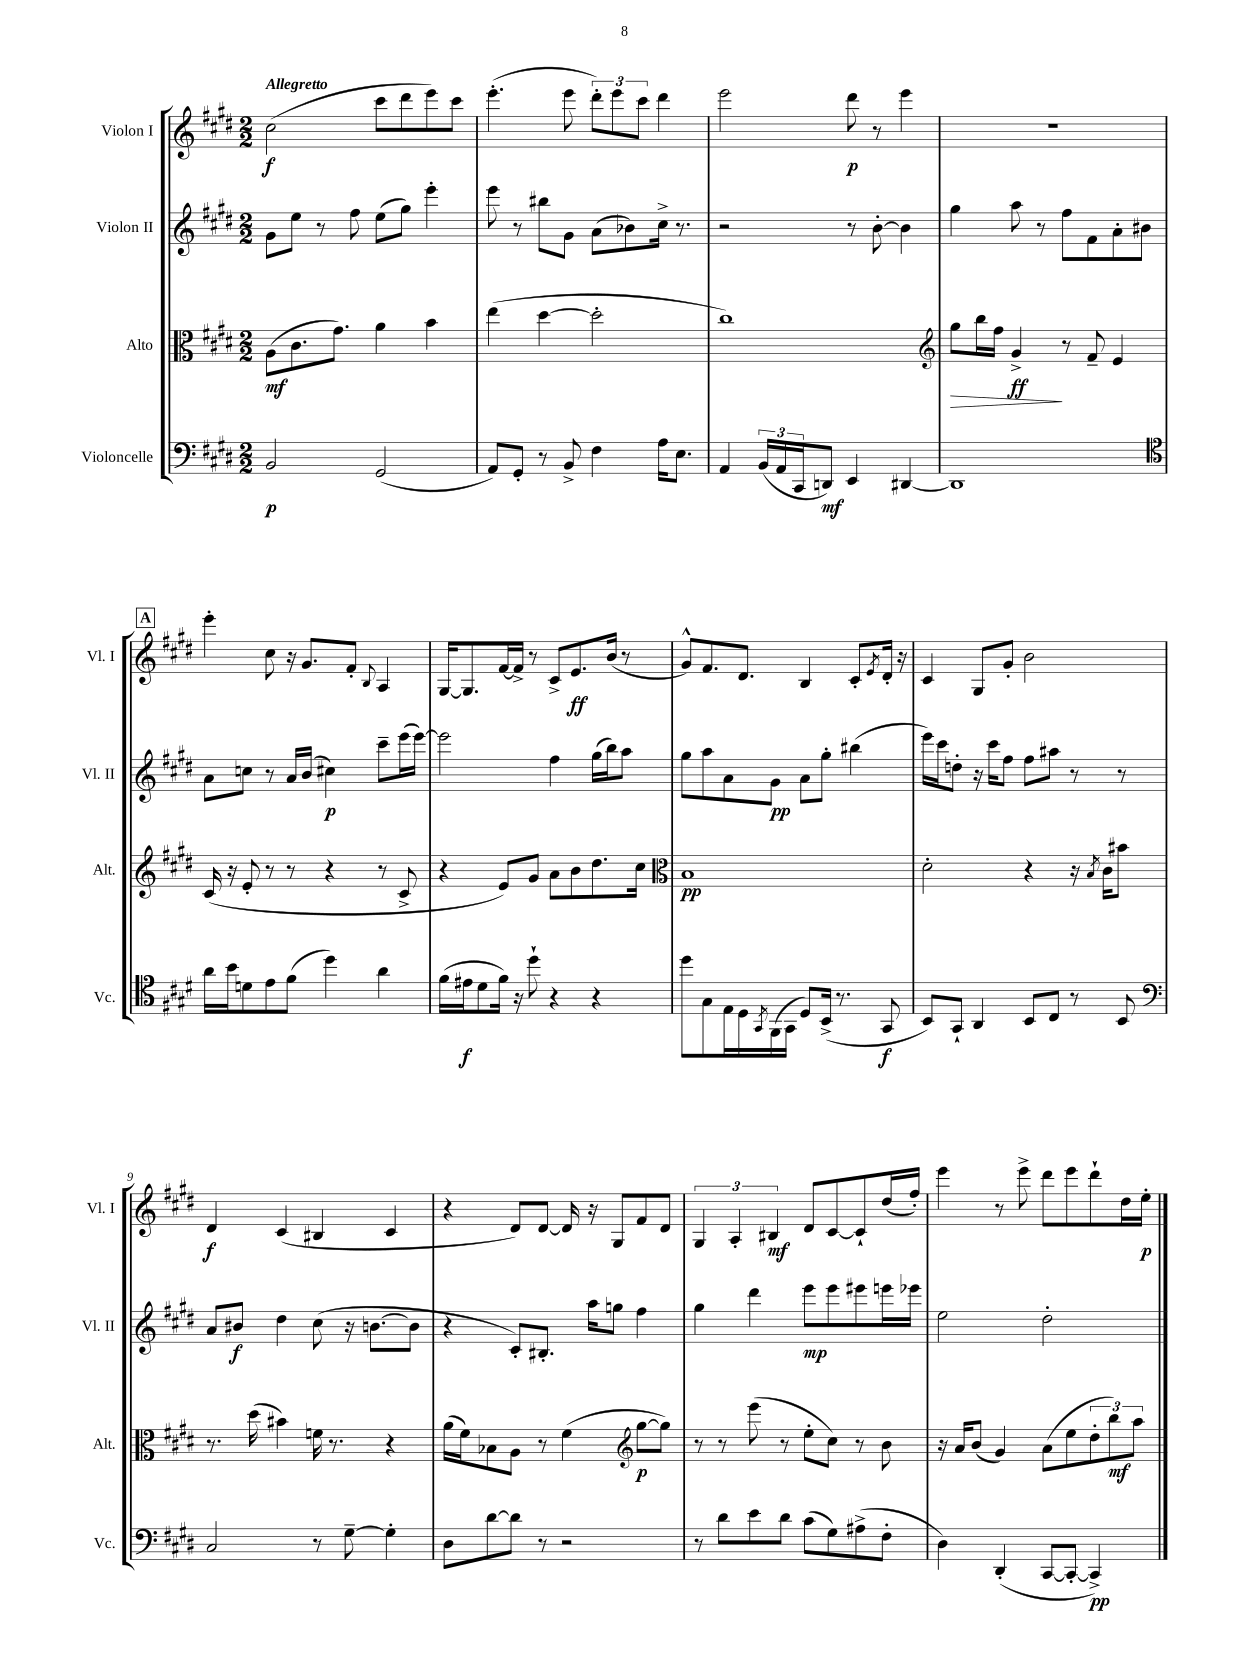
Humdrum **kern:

**kern	**kern	**kern	**kern
*staff4	*staff3	*staff2	*staff1
*clefF4	*clefC3	*clefG2	*clefG2
*k[f#c#g#d#]	*k[f#c#g#d#]	*k[f#c#g#d#]	*k[f#c#g#d#]
*M2/2	*M2/2	*M2/2	*M2/2
2BB	(8A	8g#	(2cc#
.	8.c#	8ee	.
.	.	8r	.
.	8.g#)	.	.
.	.	8ff#	.
(2GG#	4a	(8ee	8ccc#
.	.	8gg#)	8ddd#
.	4b	4eee'	8eee)
.	.	.	8ccc#
=	=	=	=
8AA)	(4ee	8eee	(4.eee'
8GG#'	.	8r	.
8r	[4dd#	8bb#	.
8BB^	.	8g#	8eee
4F#	2dd#']	(8a	12ddd#')
.	.	.	12eee
.	.	8b-)	.
.	.	.	12ccc#
16A	.	16cc#^	4ddd#
8.E	.	8.r	.
=	=	=	=
4AA	1cc#)	2r	2eee
(24BB	.	.	.
24AA	.	.	.
24CC#	.	.	.
8DD)	.	.	.
4EE	.	8r	8ddd#
.	.	[8b'	8r
[4DD#	.	4b]	4eee
=	=	=	=
*	*clefG2	*	*
1DD#]	8gg#	4gg#	1r
.	16bb	.	.
.	16ff#	.	.
.	4g#^	8aa	.
.	.	8r	.
.	8r	8ff#	.
.	8f#~	8f#	.
.	4e	8a'	.
.	.	8b#	.
=	=	=	=
*clefC4	*	*	*
16a	(16c#	8a	4eee'
16b	16r	.	.
8d	8e'	8cc	.
8e	8r	8r	8cc#
(8f#	8r	16a	16r
.	.	(16b	8.g#
4dd#)	4r	4cc#)	.
.	.	.	8f#'
.	.	.	8qqB
4a	8r	8ccc#~	4A
.	8c#^	(16eee	.
.	.	[16eee)	.
=	=	=	=
(16f#	4r	2eee]	[16G#
16e#	.	.	8.G#]
8d#	.	.	.
16f#)	8e)	.	[16f#
16r	.	.	16f#^]
8dd#`	8g#	.	8r
4r	8a	4ff#	8c#^
.	8b	.	8.e
4r	8.dd#	(16gg#	.
.	.	16bb)	(16b
.	.	8aa	8r
.	16cc#	.	.
=	=	=	=
*	*clefC3	*	*
8dd#	1B	8gg#	8g#^^)
8G#	.	8aa	8.f#
16E	.	8a	.
16D#	.	.	8.d#
8qGG#	.	.	.
(16FF#	.	8g#	.
16GG#	.	.	.
8D#)	.	8a	4B
(16BB^	.	8gg#'	.
8.r	.	.	.
.	.	(4bb#	8c#'
.	.	.	8qe
8GG#	.	.	16d#'
.	.	.	16r
=	=	=	=
8BB)	2d#'	16eee)	4c#
.	.	16ccc#	.
8GG#`	.	8dd'	.
4AA	.	16r	8G#
.	.	16ccc#	.
.	.	8ff#	8g#'
8BB	4r	8ff#	2b
8C#	.	8aa#	.
8r	16r	8r	.
.	8qB	.	.
.	16c#	.	.
8BB	8b#	8r	.
=	=	=	=
*clefF4	*	*	*
2C#	8.r	8a	4d#
.	.	8b#	.
.	(16dd#	.	.
.	4b#)	4dd#	(4c#
8r	16f	(8cc#	4B#
.	8.r	.	.
[8G#~	.	16r	.
.	.	[8.b	.
4G#']	4r	.	4c#
.	.	8b]	.
=	=	=	=
8D#	(16a	4r	4r
.	16f#)	.	.
[8d#	8B-	.	.
8d#]	8A	8c#')	8d#)
8r	8r	8.B#'	[8d#
2r	(4f#	.	16d#]
.	.	16aa	16r
.	.	8gg	8G#
*	*clefG2	*	*
.	[8gg#	4ff#	8f#
.	8gg#])	.	8d#
=	=	=	=
8r	8r	4gg#	6G#
8d#	8r	.	.
.	.	.	6A'
8e	(8eee	4ddd#	.
.	.	.	6B#
8d#	8r	.	.
(8c#	8ee'	8eee	8d#
8G#)	8cc#)	8eee	[8c#
(8A#^	8r	8eee#	8c#`]
8F#'	8b	16eee	(16dd#
.	.	16eee-	16ff#')
=	=	=	=
4D#)	16r	2ee	4eee
.	16a	.	.
.	(8b	.	.
(4DD#'	4g#)	.	8r
.	.	.	8eee^
[8CC#	(8a	2dd#'	8ddd#
8CC#'_	8ee	.	8eee
4CC#^])	12dd#'	.	8ddd#`
.	12bb)	.	.
.	.	.	16dd#
.	12aa	.	.
.	.	.	16ee'
==	==	==	==
*-	*-	*-	*-
